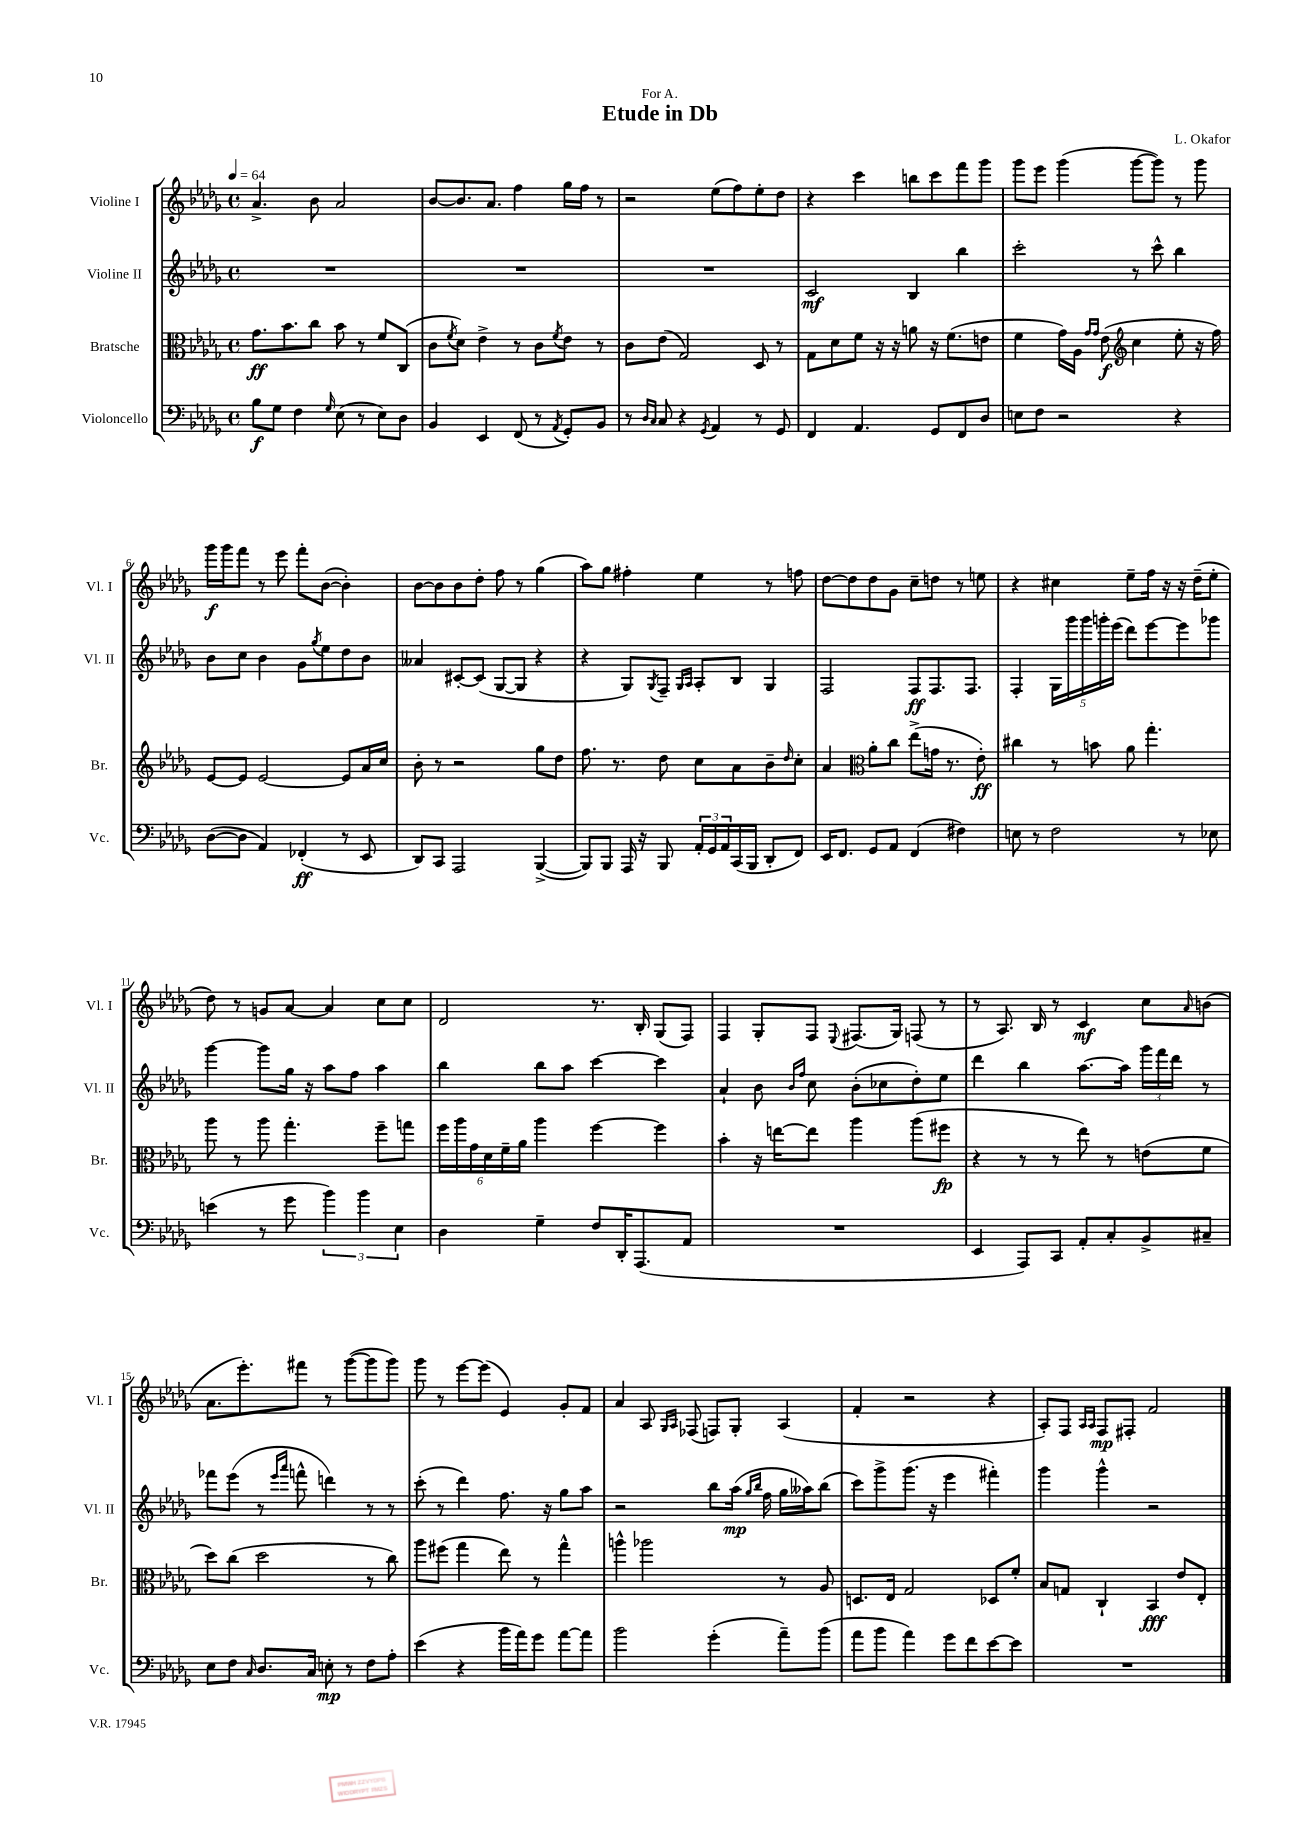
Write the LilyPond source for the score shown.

\header { title = "Etude in Db" composer = "L. Okafor" dedication = "For A." }
<<
\new StaffGroup <<
\new Staff = "s0" \with { instrumentName = "Violine I" shortInstrumentName = "Vl. I" } {
    \clef treble \key des \major \defaultTimeSignature \time 4/4 \tempo 4 = 64
    aes'4.-> bes'8 aes'2 |
    bes'8~ bes'8. aes'8. f''4 ges''16 f''16 r8 |
    r2 ees''8( f''8) ees''8-. des''8 |
    r4 c'''4 b''8 c'''8 f'''8 ges'''8 |
    ges'''8 ees'''8 ges'''4( ges'''8~ ges'''8) r8 ges'''8 |
    ges'''16\f ges'''16 f'''8 r8 ees'''8 f'''8-. bes'8~( bes'4-.) |
    bes'8~ bes'8 bes'8 des''8-. f''8 r8 ges''4( |
    aes''8) ges''8 fis''4-. ees''4 r8 f''8 |
    des''8~ des''8 des''8 ges'8 c''8-- d''8 r8 e''8 |
    r4 cis''4 ees''8-- f''16 r16 r16 des''16--( ees''8-. |
    des''8) r8 g'8 aes'8~ aes'4 c''8 c''8 |
    des'2 r8. bes16-. ges8( f8) |
    f4 ges8-. f8 \appoggiatura { ees8 } fis8.( ges16) f8( r8 |
    r8 aes8.) bes16 r8 c'4\mf c''8 \grace { aes'16 } b'8( |
    aes'8. ees'''8.-.) fis'''8 r8 ges'''8~( ges'''8 ges'''8) |
    ges'''8 r8 ees'''8~ ees'''8( ees'4) ges'8-. f'8 |
    aes'4 aes8 \grace { ges16 aes16 } fes8( f8) ges8-. aes4( |
    f'4-. r2 r4 |
    aes8-.) f8 \grace { aes16 aes16 } f8\mp fis8-. f'2 \bar "|." |
}
\new Staff = "s1" \with { instrumentName = "Violine II" shortInstrumentName = "Vl. II" } {
    \clef treble \key des \major \defaultTimeSignature \time 4/4
    R1 |
    R1 |
    R1 |
    c'2\mf bes4 bes''4 |
    c'''2-. r8 c'''8-^ bes''4 |
    bes'8 c''8 bes'4 ges'8 \acciaccatura { ges''8 } ees''8 des''8 bes'8 |
    aeses'4 cis'8~-. cis'8( ges8~ ges8 r4 |
    r4 ges8) \acciaccatura { ges8 } f8-- \grace { ges16 aes16 } aes8-. bes8 ges4 |
    f2 f8\ff f8. f8. |
    f4-. \tuplet 5/4 { ges16 ges'''16 ges'''16 g'''16-. ees'''16( } des'''8) ees'''8~ ees'''8 ges'''8 |
    ges'''4~ ges'''8 ges''16 r16 aes''8 f''8 aes''4 |
    bes''4 bes''8 aes''8 c'''4~ c'''4 |
    aes'4-! bes'8 \grace { bes'16 f''16 } c''8 bes'8-.( ces''8 des''8-.) ees''8 |
    des'''4 bes''4 aes''8.~ aes''16 \tuplet 3/2 { ges'''16 f'''16 des'''16 } r8 |
    fes'''8 ees'''8( r8 \grace { ees'''16 aes'''16 } f'''8-^ d'''4) r8 r8 |
    c'''8-.( r8 des'''4) f''8. r16 ges''8 aes''8 |
    r2 bes''8 aes''16\mp( \grace { ges''16 bes''16 } f''16 ges''16 aeses''16) bes''8( |
    c'''8) ges'''8-> ges'''8.( r16 ees'''4 fis'''4-.) |
    ges'''4 ges'''4-^ r2 \bar "|." |
}
\new Staff = "s2" \with { instrumentName = "Bratsche" shortInstrumentName = "Br." } {
    \clef alto \key des \major \defaultTimeSignature \time 4/4
    ges'8.\ff bes'8. c''8 bes'8 r8 f'8 c8( |
    c'8 \acciaccatura { f'8 } des'8) ees'4-> r8 c'8 \acciaccatura { f'8 } ees'8 r8 |
    c'8 ees'8( ges2) des8 r8 |
    ges8 des'8 f'8 r16 r16 a'8 r16 f'8.( e'8 |
    f'4 ges'16) aes16 \grace { ges'16 ges'16 } ees'8\f( \clef treble c''4 ees''8-. r16 f''16) |
    ees'8~ ees'8 ees'2~ ees'8 aes'16 c''16 |
    bes'8-. r8 r2 ges''8 des''8 |
    f''8. r8. des''8 c''8 aes'8 bes'8-- \grace { des''16 } c''8-. |
    aes'4 \clef alto aes'8-. c''8 ees''8->( g'16 r8. ees'8-.\ff) |
    cis''4 r8 b'8 aes'8 ges''4.-. |
    aes''8 r8 aes''8 ges''4.-. f''8-- g''8 |
    \tuplet 6/4 { f''16 aes''16 ges'16 des'16 f'16-- aes'16 } aes''4 f''4~ f''4 |
    bes'4-. r16 e''16~ e''8 aes''4 aes''8( fis''8\fp |
    r4 r8 r8 ees''8) r8 e'8( f'8 |
    des''8) c''8( des''2 r8 c''8) |
    aes''8 fis''8( ges''4 ees''8) r8 ges''4-^ |
    a''4-^ aes''2 r8 aes8 |
    d8. ees16 ges2 des8 f'8-. |
    bes8 g8 c4-! bes,4\fff ees'8 ees8-. \bar "|." |
}
\new Staff = "s3" \with { instrumentName = "Violoncello" shortInstrumentName = "Vc." } {
    \clef bass \key des \major \defaultTimeSignature \time 4/4
    bes8\f ges8 f4 \grace { ges16 } ees8( r8 ees8) des8 |
    bes,4 ees,4 f,8( r8 \acciaccatura { aes,8 } ges,8-.) bes,8 |
    r8 \grace { des16 c16 } c8 r4 \acciaccatura { ges,8 } aes,4 r8 ges,8 |
    f,4 aes,4. ges,8 f,8 des8 |
    e8 f8 r2 r4 |
    des8~( des8 aes,4) fes,4-.\ff( r8 ees,8 |
    des,8) c,8 aes,,2 bes,,4~->( |
    bes,,8) bes,,8 aes,,16 r16 bes,,8 \tuplet 3/2 { aes,16-. ges,16 aes,16 } c,16( bes,,16 des,8-. f,8) |
    ees,16 f,8. ges,8 aes,8 f,4( fis4) |
    e8 r8 f2 r8 ees8 |
    e'4( r8 ges'8 \tuplet 3/2 { bes'4) bes'4 ees4 } |
    des4 ges4-- f8 des,16-. aes,,8.( aes,8 |
    R1 |
    ees,4 aes,,8) c,8 aes,8-. c8-. bes,8-> cis8-- |
    ees8 f8 \grace { c16 } des8. c16 e8-.\mp r8 f8 aes8-. |
    ees'4( r4 bes'16 aes'16) ges'8 aes'8~ aes'8 |
    bes'2 ges'4-.( aes'8--) bes'8( |
    aes'8 bes'8 aes'4) ges'8 f'8 ees'8~ ees'8 |
    R1 \bar "|." |
}
>>
>>
